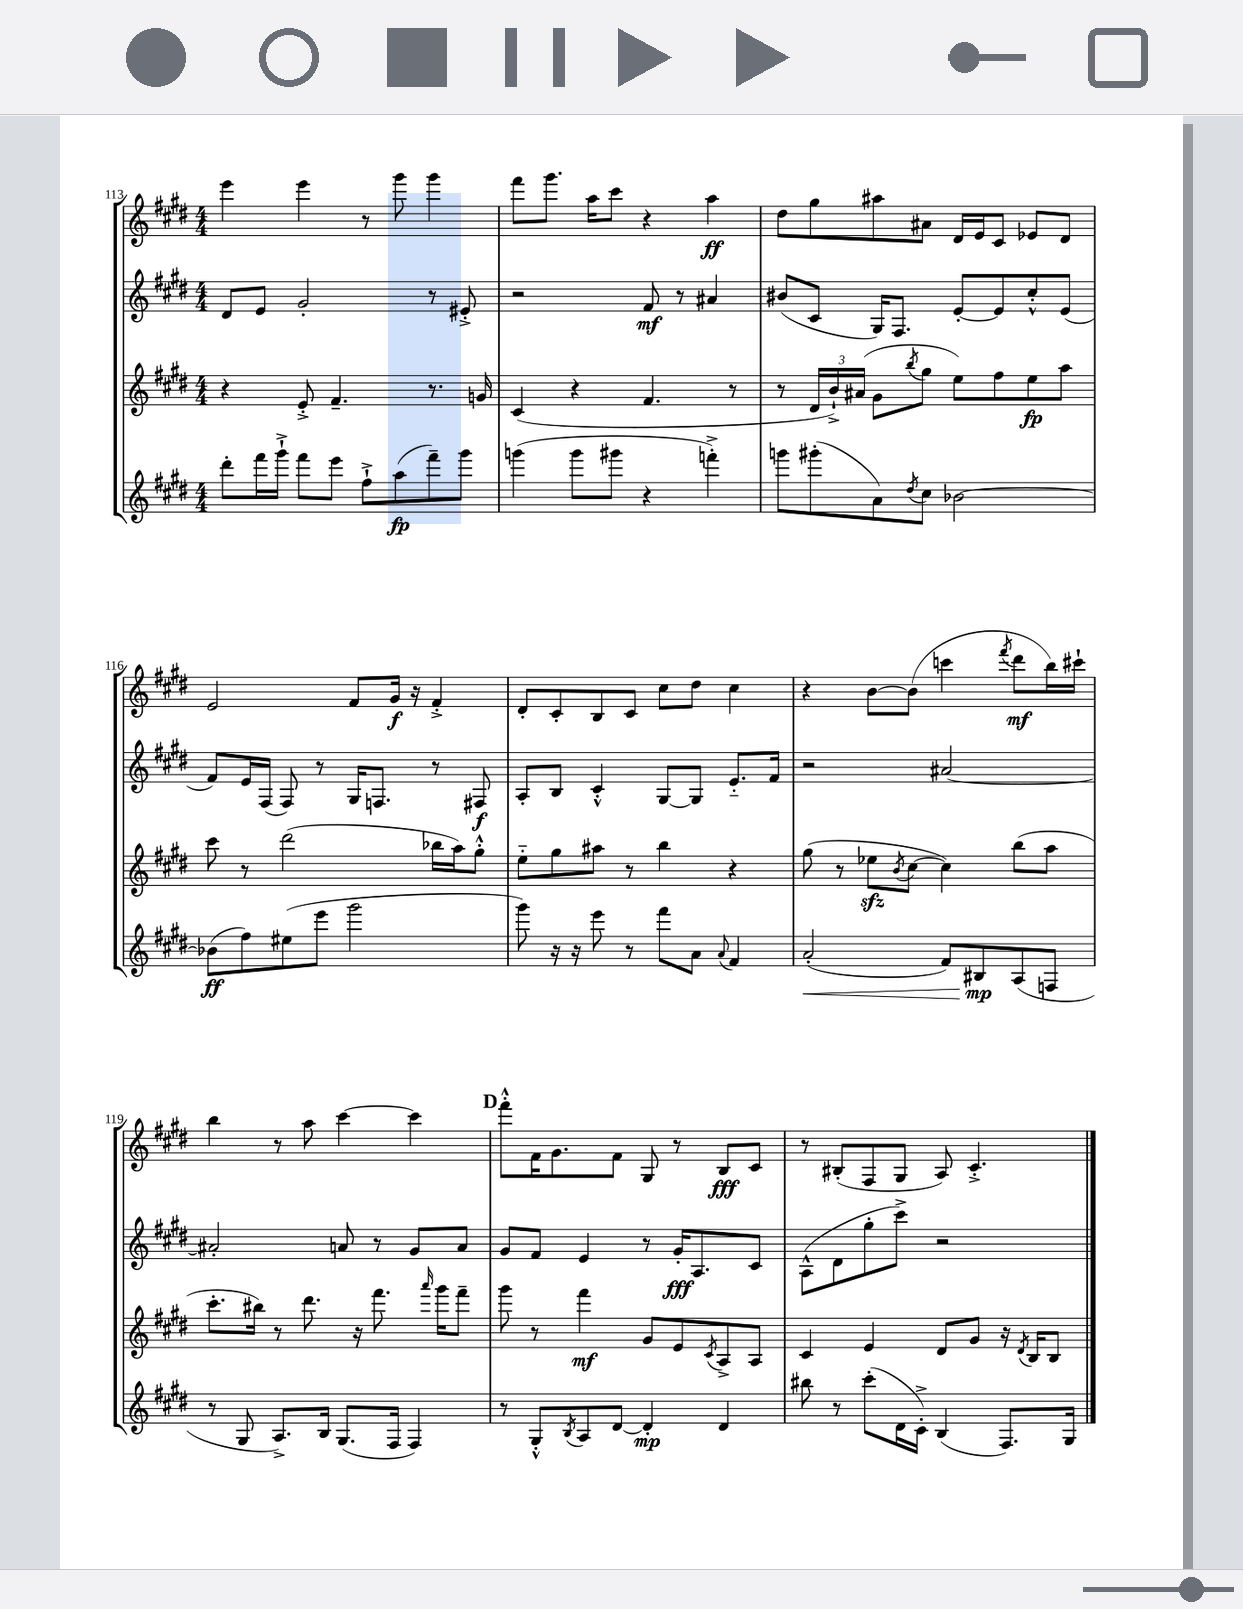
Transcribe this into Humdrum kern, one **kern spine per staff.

**kern	**kern	**kern	**kern
*staff4	*staff3	*staff2	*staff1
*clefG2	*clefG2	*clefG2	*clefG2
*k[f#c#g#d#]	*k[f#c#g#d#]	*k[f#c#g#d#]	*k[f#c#g#d#]
*M4/4	*M4/4	*M4/4	*M4/4
8ddd#'\L	4r	8d#/L	4eee\
16fff#\L	.	8e/J	.
16ggg#`^\JJ	.	.	.
8fff#\L	8e'^/	2g#'/	4eee\
8eee\J	4.f#~/	.	.
8ff#`^\L	.	.	8r
(8aa\	.	.	8ggg#\
8fff#~\)	8.r	8r	4ggg#\
8ggg#\J	.	8e#'^/	.
.	16g/	.	.
=	=	=	=
(4ggg\	(4c#/	2r	8fff#\L
.	.	.	8.ggg#\J
8ggg\L	4r	.	.
.	.	.	16aa\LK
8ggg#\J	.	.	8ccc#\J
4r	4.f#/	8f#/	4r
.	.	8r	.
4fff'^\)	.	4a#/	4aa\
.	8r	.	.
=	=	=	=
8ggg\L	8r	(8b#/L	8dd#\L
(8ggg#'\	24d#/LL	8c#/J	8gg#\
.	24b`^/)	.	.
.	(24a#/JJ	.	.
8a\)	8g#\L	16G#/LK)	8aa#\
.	.	8.F#/J	.
8qdd#/	8qbb/	.	.
8cc#\J	8gg#\J	.	8a#\J
[2b-\	8ee\L)	[8e'/L	16d#/LL
.	.	.	16e/J
.	8ff#\	8e/]	8c#/J
.	8ee\	8cc#'^^/	8e-/L
.	8aa\J	(8e/J	8d#/J
=	=	=	=
(8b-\]L	8ccc#\	8f#/L)	2e/
8ff#\)	8r	16e/L	.
.	.	(16F#/JJ	.
(8ee#\	(2ddd#\	8F#/)	.
8eee\J	.	8r	.
2ggg#\	.	16G#/LK	8f#/L
.	.	8.F/J	.
.	.	.	16g#/Jk
.	.	.	16r
.	16bb-\LL	8r	4f#'^/
.	16aa\J)	.	.
.	8gg#'^^\J	8F#/	.
=	=	=	=
8ggg#\)	8ee'~\L	8A'/L	8d#'/L
16r	8gg#\	8B/J	8c#'/
16r	.	.	.
8eee\	8aa#\J	4c#'^^/	8B/
8r	8r	.	8c#/J
8fff#\L	4bb\	[8G#/L	8cc#\L
8a\J	.	8G#/]J	8dd#\J
8qqa/	.	.	.
4f#/	4r	8.e'~/L	4cc#\
.	.	16f#/Jk	.
=	=	=	=
(2a'/	(8gg#\	2r	4r
.	8r	.	.
.	8ee-\L	.	[8b\L
.	8qb/	.	.
.	[8cc#\J	.	(8b\]J
8f#/L)	4cc#\])	[2a#/	4ccc\
8B#/	.	.	.
.	.	.	8qfff#/
(8A/	(8bb\L	.	8ddd#\L
8F/J	8aa\J	.	16bb\L)
.	.	.	16ccc#`\JJ
=	=	=	=
8r	8.ccc#'\L	2a#'/]	4bb\
8G#/	.	.	.
.	16bb#\Jk)	.	.
8.A^/L)	8r	.	8r
.	8.ddd#\	.	8aa\
16B/Jk	.	.	.
(8.G#/L	.	8a/	[4ccc#\
.	16r	.	.
.	8.fff#\	8r	.
16F#/Jk	.	.	.
4F#/)	.	8g#/L	4ccc#\]
.	16qqaaa/	.	.
.	16ggg#\LK	.	.
.	8fff#~\J	8a/J	.
=	=	=	=
8r	8ggg#\	8g#/L	8fff#'^^\L
8G#'^^/L	8r	8f#/J	16f#\K
.	.	.	8.g#\
8qB/	.	.	.
8A/	4fff#\	4e/	.
[8d#/J	.	.	8f#\J
4d#'/]	8g#/L	8r	8G#/
.	8e/	16g#'/LK	8r
.	.	8.A/	.
.	8qc#/	.	.
4d#/	8A^/	.	8B/L
.	8A/J	8c#/J	8c#/J
=	=	=	=
8bb#\	4c#/	(8A^^\L	8r
8r	.	8d#\	(8B#'/L
(8ccc#'\L	4e/	8gg#'\	8F#/
16d#\L	.	8ccc#^\J)	8G#/J
16c#'^\JJ)	.	.	.
(4B/	8d#/L	2r	8A/)
.	8g#/J	.	4.c#'^/
8.F#/L)	16r	.	.
.	8qd#/	.	.
.	16B/LK	.	.
.	8B/J	.	.
16G#/Jk	.	.	.
==	==	==	==
*-	*-	*-	*-
